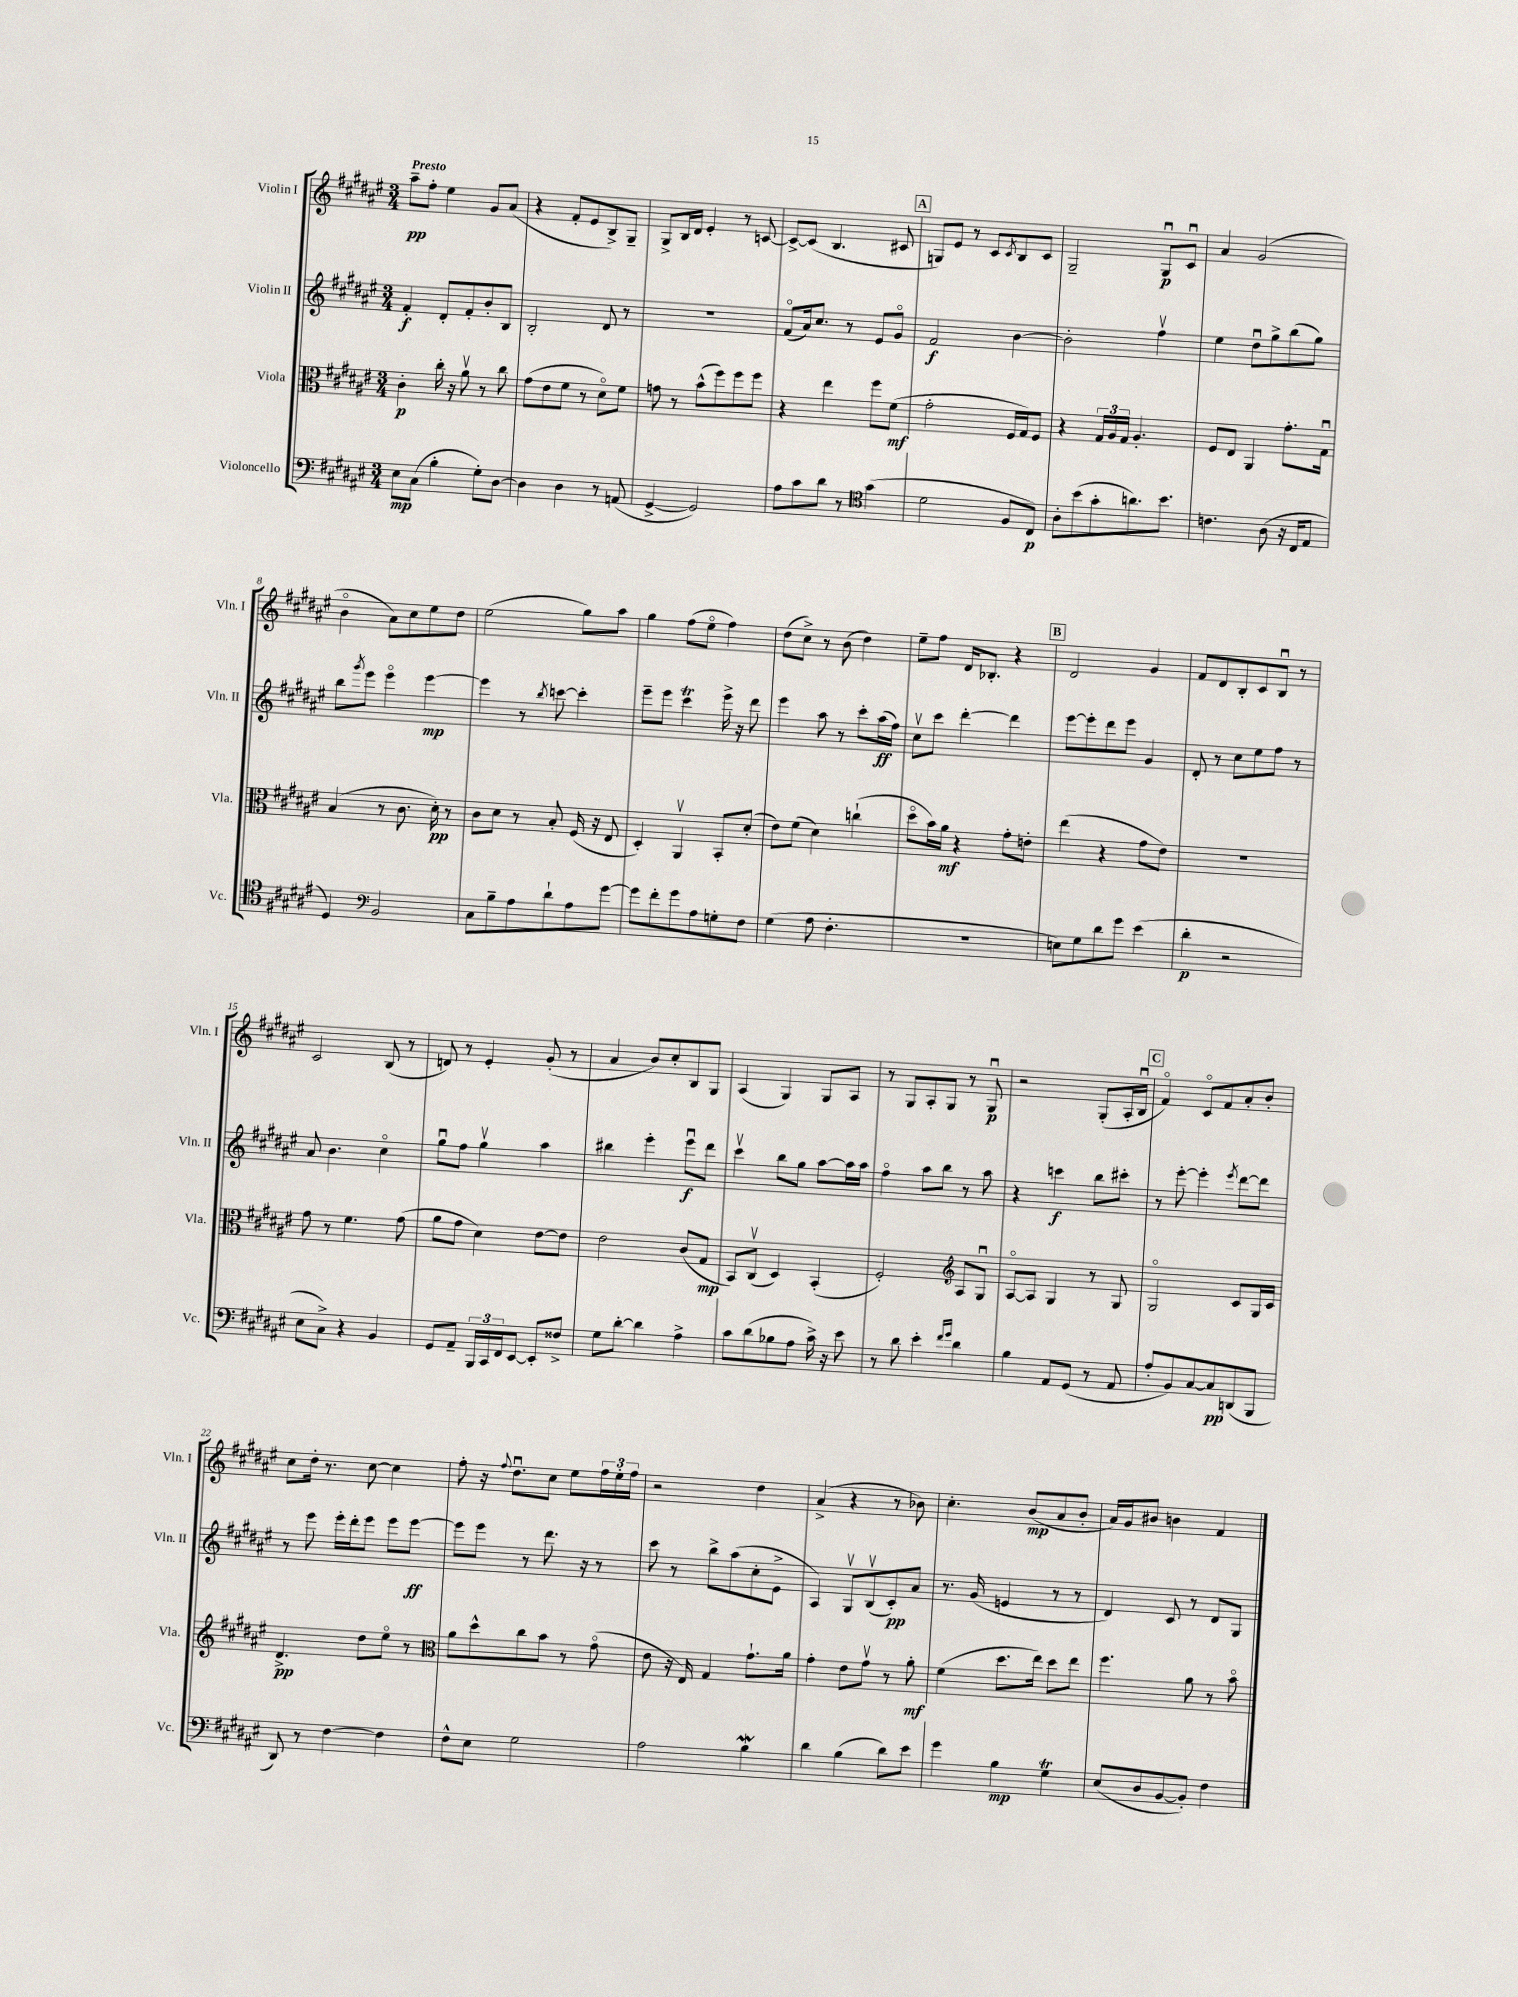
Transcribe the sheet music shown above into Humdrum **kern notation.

**kern	**kern	**kern	**kern
*staff4	*staff3	*staff2	*staff1
*clefF4	*clefC3	*clefG2	*clefG2
*k[f#c#g#d#a#e#]	*k[f#c#g#d#a#e#]	*k[f#c#g#d#a#e#]	*k[f#c#g#d#a#e#]
*M3/4	*M3/4	*M3/4	*M3/4
8E#\L	4c#'\	4f#'/	8aa#~\L
(8C#\J	.	.	8ff#'\J
4B'\	16cc#'\	8d#'/L	4ee#\
.	16r	.	.
.	8a#v\	8f#'/	.
8G#'\L)	8r	8b'/	8g#/L
[8D#\J	8cc#\	8B/J	(8a#/J
=	=	=	=
4D#\]	(8g#\L	2B'/	4r
.	8e#\	.	.
4D#\	8f#\J	.	8f#'/L
.	8r	.	8e#/
8r	8d#o\L)	8d#/	8B^/)
(8AA/	8f#\J	8r	8G#~/J
=	=	=	=
[4GG#^/	8g\	2.r	8G#^/L
.	8r	.	16B/L
.	.	.	16d#/JJ
2GG#/])	(8b^^\L	.	4e#'/
.	8ff#\)	.	.
.	8ff#\	.	8r
.	8ff#\J	.	[8c/
=	=	=	=
8A#\L	4r	(8f#o/L	8c^/_L
8c#\	.	16a#/k)	(8c/]J
.	.	8.cc#/J	.
8d#\J	4ee#\	.	4.B/
8r	.	8r	.
*clefC4	*	*	*
(4g#\	8ff#\L	8e#/L	.
.	(8f#\J	8g#o/J	8c#/
=	=	=	=
2d#\	2g#'\	2f#/	8G/L)
.	.	.	8e#/J
.	.	.	8r
.	.	.	8c#/L
.	.	.	8qc#/
8F#/L	16F#/LL	[4b\	8B/
.	16G#/J)	.	.
8C#/J)	8F#/J	.	8c#/J
=	=	=	=
8A#'\L	4r	2b'\]	2G#~/
(8b\	.	.	.
8g#'\	24G#/LL	.	.
.	24A#/	.	.
.	24G#/JJ	.	.
8.a\)	4.A#'/	.	.
.	.	4ff#v\	8G#u/L
8.b\J	.	.	.
.	.	.	8c#u/J
=	=	=	=
4.c\	8F#/L	4ee#\	4a#/
.	8E#/J	.	.
.	4AA#/	8dd#u\L	(2g#/
(8A#\	.	8gg#^\	.
16r	8.g#'\L	(8bb\	.
16C#/LK	.	.	.
8E#/J	.	8gg#\J)	.
.	16G#u\Jk	.	.
=	=	=	=
4D#/)	(4B/	8bb\L	4bo\
.	.	8qggg#/	.
.	.	8eee#\J	.
*clefF4	*	*	*
2BB/	8r	4eee#o\	8a#\L)
.	8.c#\	.	8cc#\
.	.	[4eee#\	8ee#\
.	16d#'\)	.	.
.	8r	.	8dd#\J
=	=	=	=
8C#\L	8c#\L	4eee#\]	(2ee#\
8B~\	8d#\J	.	.
8A#\	8r	8r	.
.	.	8qbb/	.
8d#`\	8B'/	[8ccc\	.
8A#\	(16F#/	4ccc'\]	8gg#\L)
.	16r	.	.
[8g#\J	8E#/	.	8aa#\J
=	=	=	=
8g#\]L	4D#'/)	8eee#~\L	4gg#\
8f#'\	.	8eee#\J	.
8g#\	4AA#v/	4ccc#\	(8ff#\L
8A#\	.	.	8ee#o\J
8G'\	8BB'/L	16eee#^\	4ff#\)
.	.	16r	.
8F#\J	(8d#'/J	8ddd#\	.
=	=	=	=
(4G#\	8e#\L)	4eee#\	(8dd#\L
.	(8f#\J	.	8cc#^\J)
8A#\	4d#\)	8aa#\	8r
4.F#'\	.	8r	(8b\
.	(4cc`\	8ccc#'\L	4dd#\)
.	.	(16aa#\L	.
.	.	16ff#\JJ)	.
=	=	=	=
2.r	8dd#o\L	8cc#v\L	8ee#~\L
.	16b\L)	8ccc#\J	8ff#\J
.	16a#\JJ	.	.
.	4r	[4ddd#'\	16d#/LK
.	.	.	8.B-'/J
.	8g#'\L	4ddd#\]	4r
.	8e'\J	.	.
=	=	=	=
8E\L)	(4ee#\	[8eee#\L	2d#/
8G#\	.	8eee#'\]	.
8d#\	4r	8ddd#\	.
8g#\J	.	8eee#\J	.
(4e#\	8g#\L	4g#/	4g#/
.	8e#\J)	.	.
=	=	=	=
4d#'\	2.r	8d#'/	8f#/L
.	.	8r	8d#/
2r	.	8cc#\L	8B'/
.	.	8ee#\	8c#/
.	.	8ff#\J	8Bu/J
.	.	8r	8r
=	=	=	=
8E#\L	8g#\	8a#/	2c#/
8C#^\J)	8r	4.b\	.
4r	4.f#\	.	.
4BB/	.	4cc#o\	(8B/
.	(8g#\	.	8r
=	=	=	=
8GG#/L	8a#\L	8gg#u\L	8d/)
8AA#~/J	8g#\J	8ff#\J	8r
24BBB/LL	4d#\)	4gg#v\	4e#'/
24CC#/	.	.	.
24FF#/J	.	.	.
[8EE#/J	.	.	.
8EE#'/]L	[8e#\L	4aa#\	(8g#'/
8F##^/J	8e#\]J	.	8r
=	=	=	=
8G#\L	2e#\	4bb#\	4a#/
[8d#'\J	.	.	.
4d#\]	.	4eee#'\	8b/L)
.	.	.	8cc#'/
4A#^\	(8c#/L	8eee#u\L	8B/
.	8G#/J	8ddd#\J	8G#/J
=	=	=	=
8c#\L	8BB/L)	4ccc#v\	(4A#/
(8d#\	(8C#v/J	.	.
8B-\	4D#/)	8bb\L	4G#/)
8A#\J	.	8gg#\J	.
16c#^\)	(4BB'/	[8aa#\L	8G#/L
16r	.	.	.
8e#\	.	16aa#\]L	8A#/J
.	.	16aa#\JJ	.
=	=	=	=
8r	2F#'/)	4ff#o\	8r
8d#\	.	.	8G#/L
4e#'\	.	8aa#\L	8A#'/
.	.	8bb\J	8G#/J
*	*clefG2	*	*
16qqf#/LL	.	.	.
16qqg#/JJ	.	.	.
4d#\	8A#/L	8r	8r
.	8G#u/J	8aa#\	8G#u/
=	=	=	=
4B\	[8A#o/L	4r	2r
.	8A#/]J	.	.
8AA#/L	4G#/	4ccc\	.
(8GG#/J	.	.	.
8r	8r	8bb\L	(8G#'/L
8AA#/	8G#/	8ccc#'\J	16A#'/L
.	.	.	16Bu/JJ
=	=	=	=
8A#'/L	2G#o/	8r	4f#o/)
8BB/)	.	[8eee#'\	.
[8C#/	.	4eee#'\]	8c#o/L
8C#/]	.	.	8f#/
.	.	8qeee#/	.
(8DD/	8c#/L	[8ddd#\L	8a#'/
8BBB/J	16G#/L	8ddd#\]J	8b'/J
.	16c#/JJ	.	.
=	=	=	=
8DD#/)	4.d#^/	8r	8cc#\L
8r	.	8eee#\	16dd#'\Jk
.	.	.	8.r
[4F#\	.	16eee#'\LL	.
.	.	16ddd#'\J	.
.	8dd#\L	8eee#\J	[8cc#\
4F#\]	8ee#o\J	8eee#\L	4cc#\]
.	8r	[8eee#\J	.
=	=	=	=
*	*clefC3	*	*
8F#^^\L	8a#\L	8eee#\]L	8ff#'\
8E#\J	8dd#^^\	8eee#\J	16r
.	.	.	8qqff#/
.	.	.	8.dd#u\L
2G#\	8cc#\	8r	.
.	8b\J	8.ddd#\	8cc#\J
.	8r	.	8ee#\L
.	.	16r	.
.	(8g#o\	8r	24ff#\L
.	.	.	24ee#'\
.	.	.	24ff#\JJ
=	=	=	=
2A#\	8e#\	8ccc#\	2r
.	16r	8r	.
.	16E#/)	.	.
.	4G#/	8bb^\L	.
.	.	(8aa#\	.
4B\	8.g#`\L	8cc#'\	4dd#\
.	.	8e#^\J	.
.	16a#\Jk	.	.
=	=	=	=
4d#\	4g#'\	4A#/)	(4a#^/
(4B\	8e#\L	8G#v/L	4r
.	8g#v\J	(8Bv/	.
8d#\L)	8r	8c#'/)	8r
8e#\J	8a#'\	8a#/J	8b-\)
=	=	=	=
4g#\	(4f#\	8.r	4.cc#'\
.	.	(16g#/	.
4B\	8.dd#\L	4e/	.
.	.	.	(8b/L
.	16ee#\Jk)	.	.
4G#\	8dd#\L	8r	8a#/
.	8ee#\J	8r	8b'/J
=	=	=	=
(8E#/L	4.ff#\	4d#/)	16a#/LL)
.	.	.	16g#/J
8D#/	.	.	8b#/J
[8BB/	.	8c#/	4b\
8BB'/]J)	8a#\	8r	.
4F#\	8r	8d#/L	4f#/
.	8bo\	8G#/J	.
==	==	==	==
*-	*-	*-	*-
